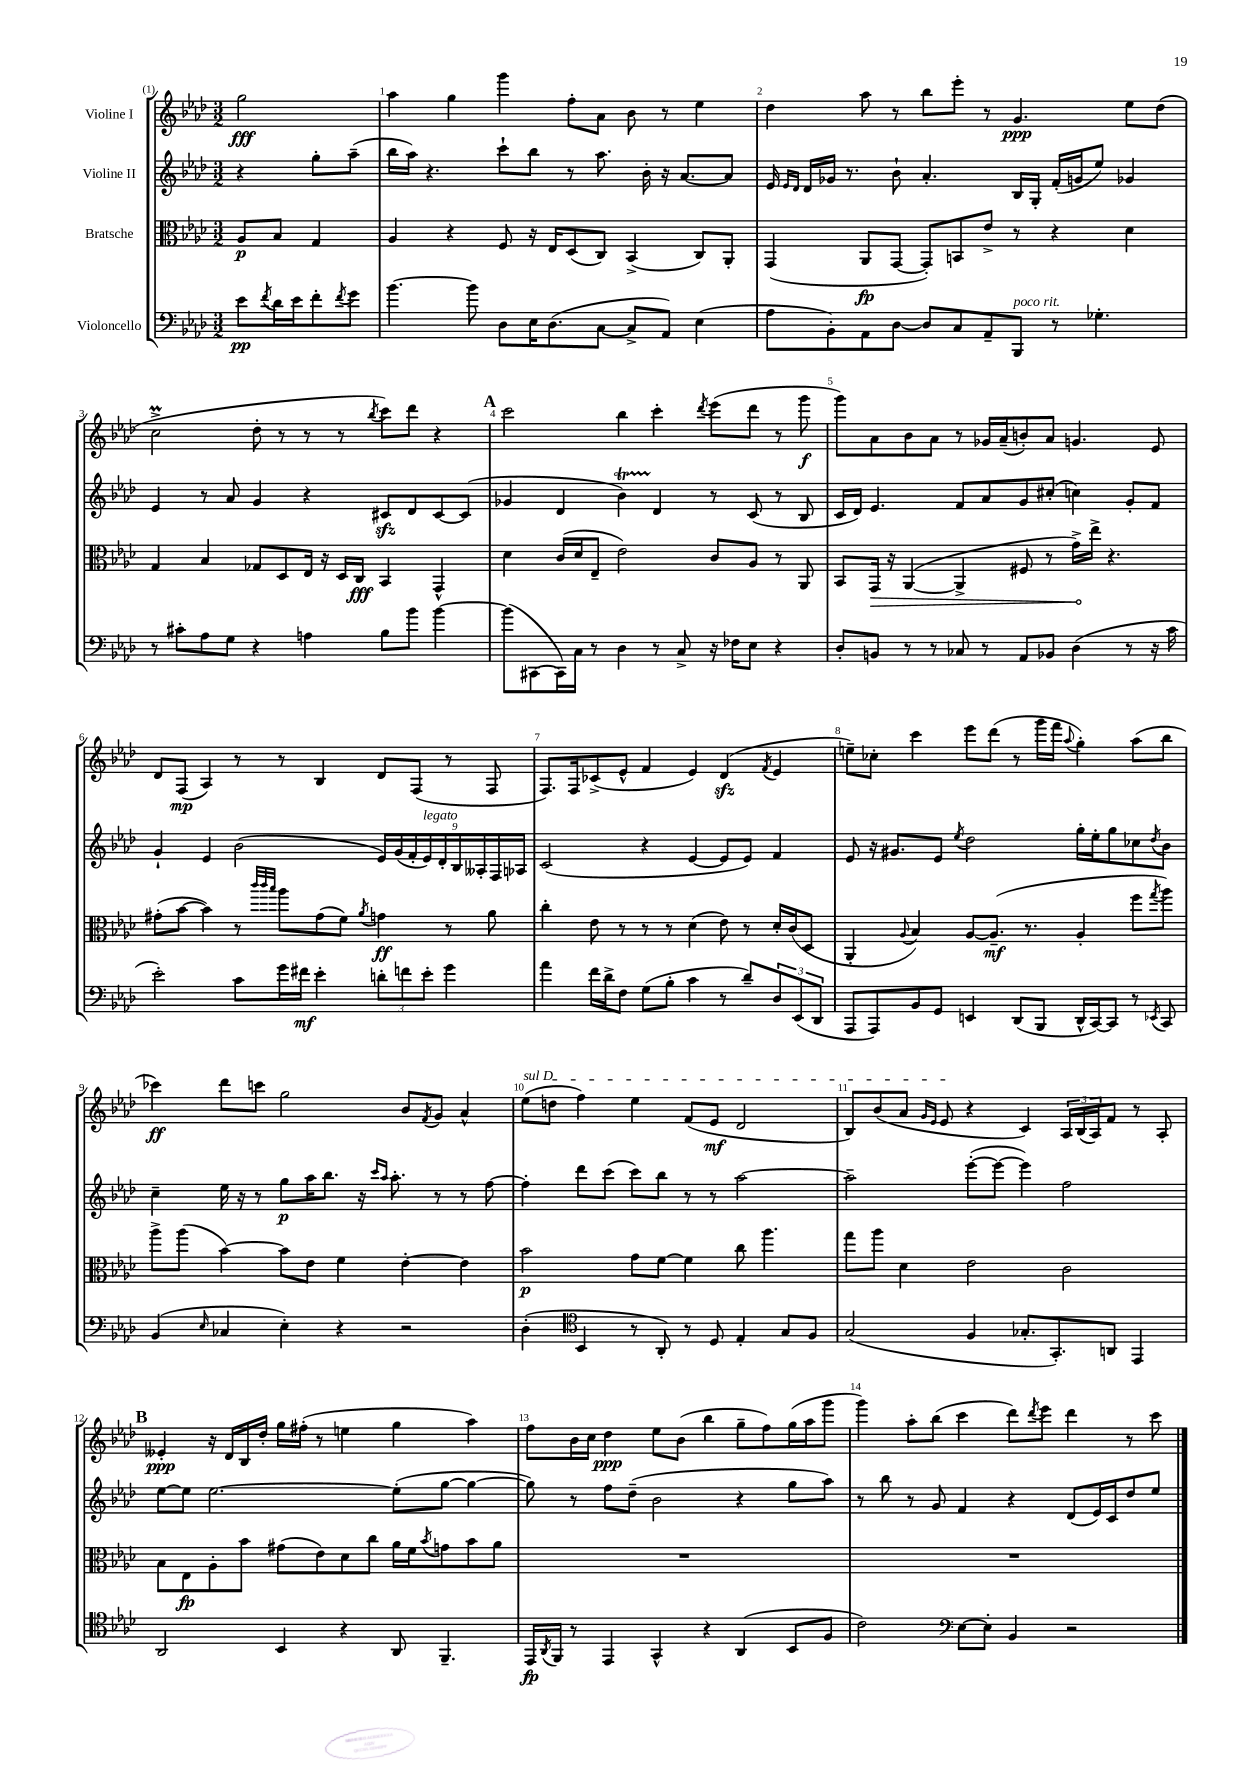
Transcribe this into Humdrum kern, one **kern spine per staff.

**kern	**dynam	**kern	**dynam	**kern	**dynam	**kern	**dynam
*part4	*part4	*part3	*part3	*part2	*part2	*part1	*part1
*staff4	*staff4	*staff3	*staff3	*staff2	*staff2	*staff1	*staff1
*I"Violoncello	*	*I"Bratsche	*	*I"Violine II	*	*I"Violine I	*
*clefF4	*	*clefC3	*	*clefG2	*	*clefG2	*
*k[b-e-a-d-]	*	*k[b-e-a-d-]	*	*k[b-e-a-d-]	*	*k[b-e-a-d-]	*
*M3/2	*	*M3/2	*	*M3/2	*	*M3/2	*
=	=	=	=	=	=	=	=
8e-\L	pp	8A-/L	p	4r	.	2gg\	fff
8qf/	.	.	.	.	.	.	.
16d-\L	.	8B-/J	.	.	.	.	.
16e-\J	.	.	.	.	.	.	.
8f'\	.	4G/	.	8gg'\L	.	.	.
8qf/	.	.	.	.	.	.	.
8g\J	.	.	.	(8aa-~\J	.	.	.
=1	=1	=1	=1	=1	=1	=1	=1
[4.b-\	.	4A-/	.	16bb-\LL	.	4aa-\	.
.	.	.	.	16aa-\JJ)	.	.	.
.	.	.	.	4.r	.	.	.
.	.	4r	.	.	.	4gg\	.
8b-\]	.	.	.	.	.	.	.
8D-\L	.	8F/	.	8ccc`\L	.	4ggg\	.
16E-\K	.	16r	.	8bb-\J	.	.	.
(8.D-\	.	16E-/KL	.	.	.	.	.
.	.	(8D-/	.	8r	.	8ff'\L	.
[8C\J	.	8C/J)	.	8.aa-\	.	8a-\J	.
8C^/L]	.	(4BB-^/	.	.	.	8b-\	.
.	.	.	.	16b-'\	.	.	.
8AA-/J)	.	.	.	16r	.	8r	.
.	.	.	.	[8.a-/L	.	.	.
(4E-\	.	8C/L)	.	.	.	4ee-\	.
.	.	8AA-'/J	.	8a-/J]	.	.	.
=2	=2	=2	=2	=2	=2	=2	=2
8A-\L	.	(4GG/	.	16e-/	.	4dd-\	.
.	.	.	.	16qqe-/LL	.	.	.
.	.	.	.	16qqd-/JJ	.	.	.
.	.	.	.	16d-/LL	.	.	.
8BB-'\)	.	.	.	16g-X/JJ	.	.	.
.	.	.	.	8.r	.	.	.
8AA-\	.	8AA-/L	fp	.	.	8aa-\	.
[8D-\J	.	[8GG/J	.	8b-`\	.	8r	.
8D-/L]	.	8GG'/L])	.	4.a-'/	.	8bb-\L	.
8C/	.	8BBn/	.	.	.	8eee-'\J	.
8AA-~/	.	8e-^/J	.	.	.	8r	.
!LO:TX:a:i:t=poco rit.	!	!	!	!	!	!	!
8BBB-/J	.	8r	.	16B-/LL	.	4.g/	ppp
.	.	.	.	16G'/JJ	.	.	.
8r	.	4r	.	(16f'/LL	.	.	.
.	.	.	.	16gn/J	.	.	.
4.G-X'\	.	.	.	8ee-/J)	.	.	.
.	.	4d-\	.	4g-X/	.	8ee-\L	.
.	.	.	.	.	.	(8dd-\J	.
!!LO:LB:g=z
=3	=3	=3	=3	=3	=3	=3	=3
8r	.	4G/	.	4e-/	.	2ccm^\	.
8c#X'\L	.	.	.	.	.	.	.
8A-\	.	4B-/	.	8r	.	.	.
8G\J	.	.	.	8a-/	.	.	.
4r	.	8G-X/L	.	4g/	.	8dd-'\	.
.	.	8D-/	.	.	.	8r	.
4An\	.	16E-/Jk	.	4r	.	8r	.
.	.	16r	.	.	.	.	.
.	.	16D-/LL	.	.	.	8r	.
.	.	16C/JJ	fff	.	.	.	.
.	.	.	.	.	.	8qbb-/	.
8B-\L	.	4BB-/	.	8c#Xzz/L	.	8ccc\L)	.
8b-\J	.	.	.	8d-/	.	8ddd-\J	.
[4b-\	.	4GG^^/	.	[8c#/	.	4r	.
.	.	.	.	(8c#/J]	.	.	.
!!LO:REH:place=s1:t=A
=4	=4	=4	=4	=4	=4	=4	=4
(8b-\L]	.	4d-\	.	4g-X/	.	2ccc\	.
[8CC#X\	.	.	.	.	.	.	.
16CC#\L])	.	(16c/LL	.	4d-/	.	.	.
16C\JJ	.	16d-/J	.	.	.	.	.
8r	.	8E-~/J	.	.	.	.	.
4D-\	.	2e-\)	.	4b-T\)	.	4bb-\	.
8r	.	.	.	4d-/	.	4ccc'\	.
8C^/	.	.	.	.	.	.	.
.	.	.	.	.	.	8qddd-/	.
16r	.	8c/L	.	8r	.	(8eee-\L	.
16F-X\KL	.	.	.	.	.	.	.
8E-\J	.	8A-/J	.	(8c/	.	8ddd-\J	.
4r	.	8r	.	8r	.	8r	.
.	.	8AA-/	.	8B-/	.	8ggg\	f
=5	=5	=5	=5	=5	=5	=5	=5
8D-'/L	.	8BB-/L	.	16c/LL	.	8ggg\L)	.
.	.	.	.	16d-/JJ)	.	.	.
!	!	!	!LO:HP:b	!	!	!	!
8BBn/J	.	16GG/Jk	>	4.e-/	.	8a-\	.
.	.	16r	.	.	.	.	.
8r	.	([4AA-/	.	.	.	8b-\	.
8r	.	.	.	.	.	8a-\J	.
8C-X/	.	4AA-^/]	.	8f/L	.	8r	.
8r	.	.	.	8a-/	.	16g-X/LL	.
.	.	.	.	.	.	(16a-~/J	.
8AA-/L	.	8F#X/	.	8g/	.	8bn'/)	.
8BB-X/J	.	8r	.	(8cc#X'/J	.	8a-/J	.
(4D-\	.	16g^\LL)	.	4ccn\)	.	4.gn/	.
.	.	16ee-^\JJ	]	.	.	.	.
.	.	4.r	.	.	.	.	.
8r	.	.	.	8g'/L	.	.	.
16r	.	.	.	8f/J	.	8e-/	.
16c\	.	.	.	.	.	.	.
!!LO:LB:g=z
=6	=6	=6	=6	=6	=6	=6	=6
2e-'\)	.	(8g#X'\L	.	4g`/	.	8d-/L	.
.	.	[8b-\J	.	.	.	(8F/J	mp
.	.	4b-\])	.	4e-/	.	4A-/)	.
8c\L	.	8r	.	(2b-\	.	8r	.
.	.	32qqccc/LLL	.	.	.	.	.
.	.	32qqccc/	.	.	.	.	.
.	.	32qqbb-/JJJ	.	.	.	.	.
16g\L	.	8aa-\L	.	.	.	8r	.
16f#X\JJ	mf	.	.	.	.	.	.
4e-'\	.	(8g#\	.	.	.	4B-/	.
.	.	8f\J)	.	.	.	.	.
.	.	8qa-/	.	.	.	.	.
12dn'\L	.	4gn\	ff	18e-/LL)	.	8d-/L	.
.	.	.	.	(18g/	.	.	.
12fn\	.	.	.	.	.	.	.
.	.	.	.	18f'/	.	.	.
.	.	.	.	.	.	(8F/J	.
!	!	!	!	!LO:TX:a:i:t=legato	!	!	!
12e-'\J	.	.	.	18e-/)	.	.	.
.	.	.	.	18d-'/	.	.	.
4g\	.	8r	.	.	.	8r	.
.	.	.	.	18B-/	.	.	.
.	.	.	.	18A--X'/	.	.	.
.	.	8a-\	.	.	.	8F/	.
.	.	.	.	18F/	.	.	.
.	.	.	.	18A-X/JJ	.	.	.
=7	=7	=7	=7	=7	=7	=7	=7
4a-\	.	4cc'\	.	(2c/	.	8.F/L)	.
.	.	.	.	.	.	16F/k	.
16f\LL	.	8e-\	.	.	.	(8c-X^/	.
16d-^\J	.	.	.	.	.	.	.
8F\J	.	8r	.	.	.	8e-^^/J	.
(8G\L	.	8r	.	4r	.	4f/	.
8B-'\J	.	8r	.	.	.	.	.
4c\	.	(4d-\	.	[4e-/	.	4e-/)	.
8r	.	8e-\)	.	8e-/L]	.	(4d-zz/	.
8d-~/L)	.	8r	.	8e-/J)	.	.	.
.	.	.	.	.	.	8qf/	.
12D-/	.	16d-'/LL	.	4f/	.	4e-/	.
.	.	(16c/J	.	.	.	.	.
(12EE-/	.	.	.	.	.	.	.
.	.	8D-/J	.	.	.	.	.
12DD-/J	.	.	.	.	.	.	.
=8	=8	=8	=8	=8	=8	=8	=8
8AAA-/L	.	4AA-'/	.	8e-/	.	8een~\L)	.
8AAA-/)	.	.	.	16r	.	8cc-X'\J	.
.	.	.	.	8.g#X/L	.	.	.
.	.	8qqA-/	.	.	.	.	.
8BB-/	.	4B-/)	.	.	.	4ccc\	.
8GG/J	.	.	.	8e-/J	.	.	.
.	.	.	.	8qee-/	.	.	.
4EEn/	.	[8A-/L	.	2dd-\	.	8eee-\L	.
.	.	(8.A-~/J]	mf	.	.	(8ddd-\J	.
(8DD-/L	.	.	.	.	.	8r	.
.	.	8.r	.	.	.	.	.
8BBB-/J	.	.	.	.	.	16ggg\LL	.
.	.	.	.	.	.	16fff\JJ	.
.	.	.	.	.	.	8qqaa-/	.
16DD-^^/LL	.	4A-'/	.	16gg'\LL	.	4gg'\)	.
[16CC/J)	.	.	.	16ee-'\J	.	.	.
8CC/J]	.	.	.	8gg\	.	.	.
8r	.	8ff\L	.	8cc-X\	.	(8aa-\L	.
8qEE-X/	.	8qgg/	.	8qdd-/	.	.	.
8CC/	.	8aa-\J)	.	8b-\J	.	8bb-\J	.
!!LO:LB:g=z
=9	=9	=9	=9	=9	=9	=9	=9
(4BB-/	.	8aa-^\L	.	4cc~\	.	4ccc-X\)	ff
.	.	(8aa-\J	.	.	.	.	.
16qqE-/	.	.	.	.	.	.	.
4C-X/	.	[4b-\)	.	16ee-\	.	8ddd-\L	.
.	.	.	.	16r	.	.	.
.	.	.	.	8r	.	8cccn\J	.
4E-'\)	.	8b-\L]	.	8gg\L	p	2gg\	.
.	.	8e-\J	.	16aa-\K	.	.	.
.	.	.	.	8.bb-\J	.	.	.
4r	.	4f\	.	.	.	.	.
.	.	.	.	16r	.	.	.
.	.	.	.	16qqccc/LL	.	.	.
.	.	.	.	16qqaa-/JJ	.	.	.
.	.	.	.	8.aa-'\	.	.	.
2r	.	[4e-'\	.	.	.	8b-/L	.
.	.	.	.	.	.	8qf/	.
.	.	.	.	8r	.	8g/J	.
.	.	4e-\]	.	8r	.	4a-^^/	.
.	.	.	.	[8ff\	.	.	.
=10	=10	=10	=10	=10	=10	=10	=10
!	!	!	!	!	!	!LO:TX:a:i:t=sul D	!
(4D-'\	.	2b-\	p	4ff'\]	.	(8ee-\L	.
.	.	.	.	.	.	8ddn\J	.
*clefC4	*	*	*	*	*	*	*
4BB-/	.	.	.	8ddd-\L	.	4ff\)	.
.	.	.	.	(8ccc\J	.	.	.
8r	.	8g\L	.	8ccc\L)	.	4ee-\	.
8AA-'/)	.	[8f\J	.	8bb-\J	.	.	.
8r	.	4f\]	.	8r	.	(8f/L	.
8D-/	.	.	.	8r	.	8e-/J	mf
4E-'/	.	8cc\	.	[2aa-\	.	2d-/	.
.	.	4.aa-\	.	.	.	.	.
8G/L	.	.	.	.	.	.	.
8F/J	.	.	.	.	.	.	.
=11	=11	=11	=11	=11	=11	=11	=11
(2G/	.	8gg\L	.	2aa-~\]	.	8B-/L)	.
.	.	8aa-\J	.	.	.	(8b-/	.
.	.	4d-\	.	.	.	8a-/J	.
.	.	.	.	.	.	16qqg/LL	.
.	.	.	.	.	.	16qqe-/JJ	.
.	.	.	.	.	.	8e-/	.
4F/	.	2e-\	.	([8eee-'\L	.	4r	.
.	.	.	.	8eee-\J_	.	.	.
8.G-X'/L	.	.	.	4eee-\])	.	4c/)	.
8.GG'/)	.	.	.	.	.	.	.
.	.	2c\	.	2ff\	.	24A-/LL	.
.	.	.	.	.	.	(24B-/	.
.	.	.	.	.	.	24A-/J)	.
8AAn/J	.	.	.	.	.	8f/J	.
4EE-/	.	.	.	.	.	8r	.
.	.	.	.	.	.	8A-'/	.
!!LO:LB:g=z
!!LO:REH:place=s1:t=B
=12	=12	=12	=12	=12	=12	=12	=12
2AA-/	.	8B-\L	.	[8ee-\L	.	4e--X'/	ppp
.	.	8E-\	fp	8ee-\J]	.	.	.
.	.	8A-'\	.	[2.ee-\	.	16r	.
.	.	.	.	.	.	16d-/LL	.
.	.	8b-\J	.	.	.	16B-/	.
.	.	.	.	.	.	16dd-'/JJ	.
4BB-/	.	(8g#X\L	.	.	.	16gg\LL	.
.	.	.	.	.	.	(16ff#X'\JJ	.
.	.	8e-\)	.	.	.	8r	.
4r	.	8d-\	.	.	.	4een\	.
.	.	8cc\J	.	.	.	.	.
8AA-/	.	16a-\LL	.	(8ee-'\L]	.	4gg\	.
.	.	16f\J	.	.	.	.	.
.	.	8qb-/	.	.	.	.	.
4.FF~/	.	8gn\	.	[8gg\J	.	.	.
.	.	8b-\	.	4gg\_	.	4aa-\)	.
.	.	8a-\J	.	.	.	.	.
=13	=13	=13	=13	=13	=13	=13	=13
16EE-/LL	fp	1.r	.	8gg\])	.	8ff\L	.
8qAA-/	.	.	.	.	.	.	.
16FF/JJ	.	.	.	.	.	.	.
8r	.	.	.	8r	.	16b-\L	.
.	.	.	.	.	.	16cc\JJ	.
4EE-/	.	.	.	8ff\L	.	4dd-\	ppp
.	.	.	.	(8dd-~\J	.	.	.
4GG^^/	.	.	.	2b-\	.	8ee-\L	.
.	.	.	.	.	.	(8b-\J	.
4r	.	.	.	.	.	4bb-\	.
(4AA-/	.	.	.	4r	.	8gg~\L	.
.	.	.	.	.	.	8ff\)	.
8BB-/L	.	.	.	8gg\L	.	(16gg\L	.
.	.	.	.	.	.	16aa-\J	.
8F/J	.	.	.	8aa-\J)	.	8ggg\J	.
=14	=14	=14	=14	=14	=14	=14	=14
2c\)	.	1.r	.	8r	.	4ggg\)	.
.	.	.	.	8bb-\	.	.	.
.	.	.	.	8r	.	8aa-'\L	.
.	.	.	.	8g/	.	(8bb-\J	.
*clefF4	*	*	*	*	*	*	*
[8E-\L	.	.	.	4f/	.	4ccc\	.
8E-'\J]	.	.	.	.	.	.	.
4BB-/	.	.	.	4r	.	8ddd-\L)	.
.	.	.	.	.	.	8qddd-/	.
.	.	.	.	.	.	8eee-\J	.
2r	.	.	.	(8d-/L	.	4ddd-\	.
.	.	.	.	16e-/L)	.	.	.
.	.	.	.	16c/J	.	.	.
.	.	.	.	8dd-/	.	8r	.
.	.	.	.	8ee-/J	.	8ccc\	.
==	==	==	==	==	==	==	==
*-	*-	*-	*-	*-	*-	*-	*-
